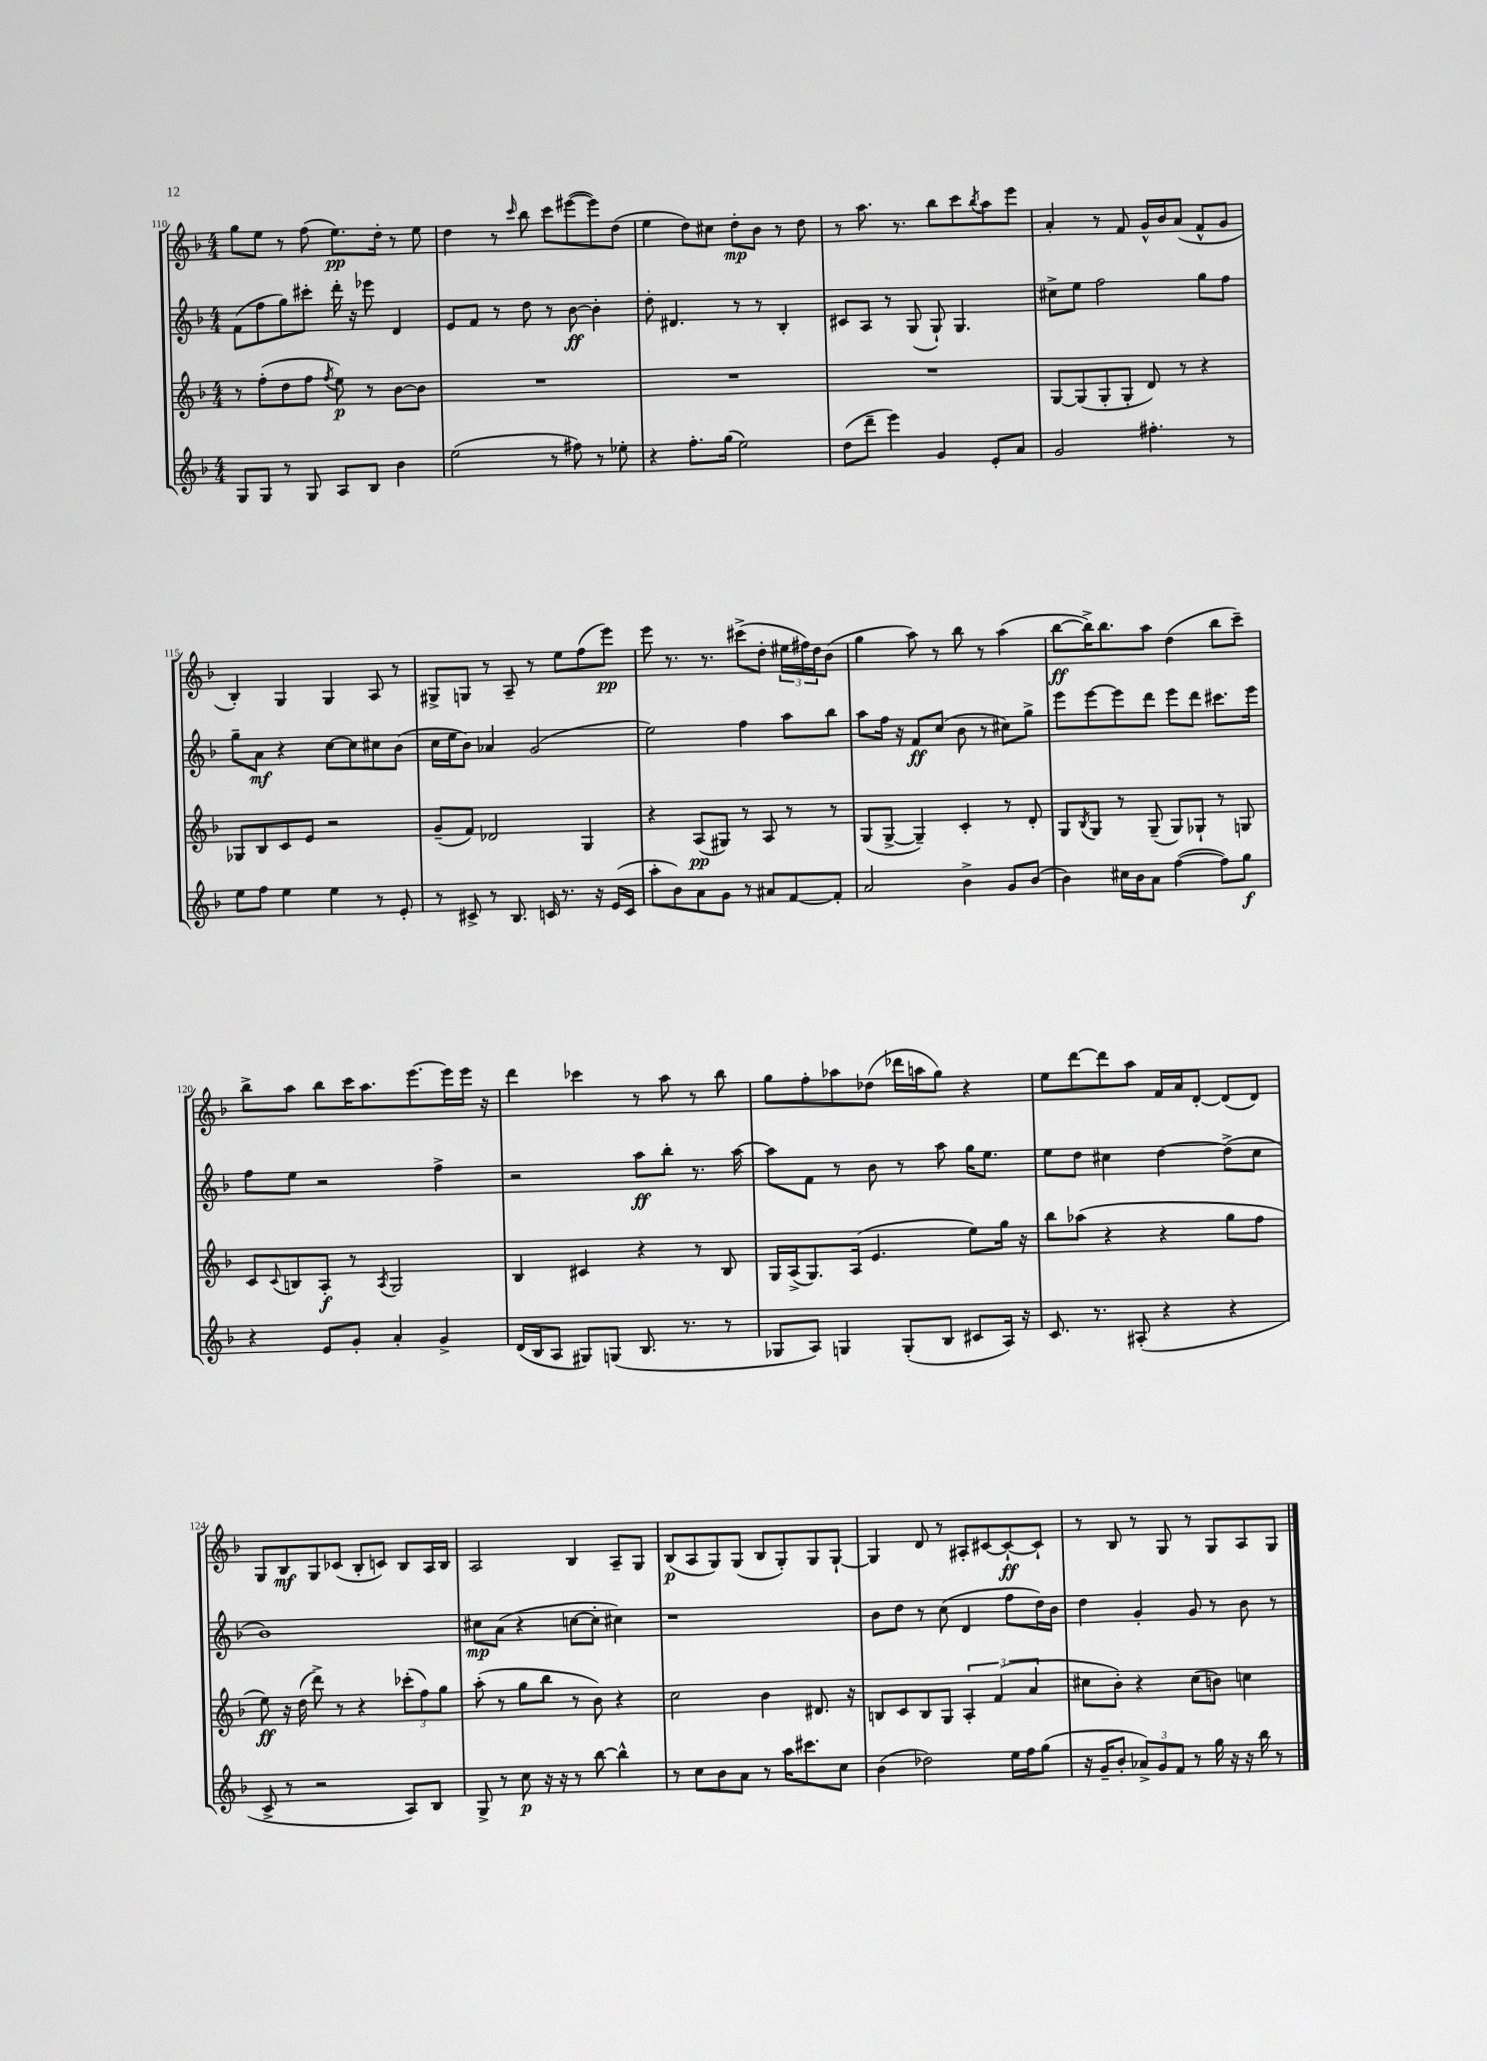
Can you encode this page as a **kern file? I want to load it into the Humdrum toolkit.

**kern	**kern	**kern	**kern
*staff4	*staff3	*staff2	*staff1
*clefG2	*clefG2	*clefG2	*clefG2
*k[b-]	*k[b-]	*k[b-]	*k[b-]
*M4/4	*M4/4	*M4/4	*M4/4
8G	8r	(8f	8gg
8G	(8ff'	8ff	8ee
8r	8dd	8gg)	8r
8G	8ff	8ccc#'	(8ff
.	8qff	.	.
8A	8ee)	16ddd'	8.ee)
.	.	16r	.
8B-	8r	8eee-	.
.	.	.	16dd'
4b-	[8b-	4d	8r
.	8b-]	.	8ee
=	=	=	=
(2ee	1r	8e	4dd
.	.	8f	.
.	.	8r	8r
.	.	.	16qqccc
.	.	8dd	8bb-
8r	.	8r	8ccc
8ff#)	.	[8b-	([8eee#
8r	.	4b-']	8eee#])
8ee-'	.	.	(8dd
=	=	=	=
4r	1r	8dd'	4ee
.	.	4.d#	.
8.ff'	.	.	8dd)
.	.	.	8cc#
(16gg	.	.	.
2ee)	.	8r	8dd'
.	.	8r	8b-
.	.	4B-'	8r
.	.	.	8dd
=	=	=	=
(8dd	1r	8c#	8r
8ddd~	.	8A	8.aa
4eee)	.	8r	.
.	.	.	8.r
.	.	(8G	.
4g	.	8G`)	8bb-
.	.	4.G	8ccc
.	.	.	8qbb-
8e'	.	.	8aa
8a	.	.	8eee
=	=	=	=
2g	[8G	8cc#^	4a'
.	(8G]	8ee	.
.	8G'	2ff	8r
.	8G'	.	8f
4.ff#'	8d)	.	16g^^
.	.	.	16b-
.	8r	.	(8a
.	4r	8gg	8f^^
8r	.	8ff	8g
=	=	=	=
8ee	8G-	8gg~	4B-')
8ff	8B-	8a	.
4ee	8c	4r	4G
.	8e	.	.
4ee	2r	[8cc	4G
.	.	8cc]	.
8r	.	8cc#	8A
8e'	.	(8b-	8r
=	=	=	=
8r	(8g~	16cc	8G#^
.	.	16ee	.
8c#^	8f)	8b-)	8G
8r	2d-	4a-	8r
8.B-	.	.	8A~
.	.	(2g	8r
16c	.	.	.
8.r	.	.	8ee
.	4G	.	(8ff
16r	.	.	.
(16e	.	.	8eee)
16c	.	.	.
=	=	=	=
8aa'	4r	2ee)	8eee
8b-)	.	.	8.r
8a	(8A	.	.
.	.	.	8.r
8g	8G#)	.	.
8r	8r	4ff	(8ccc#^
8a#	8A	.	8dd'
[8f	8r	8aa	24ee#
.	.	.	24ff#)
.	.	.	24dd
8f']	8r	8bb-	(8b-
=	=	=	=
2a	(8G	8aa	4gg
.	[8G^	16ff	.
.	.	16r	.
.	4G~])	8f	8aa)
.	.	(8cc	8r
4b-^	4c'	8b-	8bb-
.	.	8r	8r
8g	8r	8cc#)	(4aa
(8b-	8d'	8gg^	.
=	=	=	=
4b-)	8G	8eee	[8bb-
.	8qB-	.	.
.	8G	[8eee	16bb-^])
.	.	.	8.bb-
16cc#	8r	8eee]	.
16b-	.	.	.
8a	(8G~	8ddd	8aa
([4ff	8G)	8eee	(4dd
.	8G-`	8ddd	.
8ff])	8r	8.ccc#	8bb-
8gg	8G	.	8ccc~)
.	.	16eee	.
=	=	=	=
4r	8c	8ff	8bb-^
.	8qqc	.	.
.	8B	8ee	8aa
8e	8A'	2r	8bb-
8g'	8r	.	16ccc
.	.	.	8.aa
.	8qA	.	.
4a'	2G	.	.
.	.	.	[8.eee
4g^	.	4ff^	.
.	.	.	16eee]
.	.	.	16eee
.	.	.	16r
=	=	=	=
(16d	4B-	2r	4ddd
16B-	.	.	.
8A	.	.	.
8G#)	4c#	.	4ccc-
(8G	.	.	.
8.B-	4r	8aa	8r
.	.	8bb-'	8aa
8.r	.	.	.
.	8r	8.r	8r
8r	8B-	.	8bb-
.	.	[16aa	.
=	=	=	=
8G-	16G	8aa]	8gg
.	(16A^	.	.
8A)	8.G)	8f	8ff'
4G	.	8r	8aa-
.	(16A	.	.
.	4.e	8b-	(8dd-
(8G'	.	8r	16ddd-
.	.	.	16aa
8B-	.	8aa	8gg)
8c#	8ee)	16gg	4r
.	.	8.ee	.
16A)	16gg	.	.
16r	16r	.	.
=	=	=	=
8.c	8bb-	8ee	8ee
.	(8aa-	8dd	[8ddd
8.r	.	.	.
.	4r	4cc#	8ddd]
(8A#'	.	.	8aa
4r	4r	[4dd	16f
.	.	.	16a
.	.	.	[8d'
4r	8gg	(8dd^]	(8d]
.	8ff	8cc#	8d)
=	=	=	=
8c^	8ee)	1b-)	8G
8r	16r	.	8B-
.	(16dd	.	.
2r	8ddd^)	.	8G
.	8r	.	(8c-
.	4r	.	8B-'
.	.	.	8c)
8A)	(12ccc-'	.	8B-
.	12ff)	.	.
8B-	.	.	16A
.	12gg	.	.
.	.	.	16B-
=	=	=	=
8G^	(8aa'	8cc#	2A
8r	8r	(8a	.
8cc	8gg	4r	.
16r	8bb-	.	.
16r	.	.	.
8r	8r	[8cc	4B-
[8bb-	8b-)	8cc']	.
4bb-^^]	4r	4cc#)	8A~
.	.	.	8G
=	=	=	=
8r	2cc	1r	(8B-
8cc	.	.	8A
8b-	.	.	8G)
8a	.	.	(8G
8r	4b-	.	8B-
16aa	.	.	8G')
8.ccc#	.	.	.
.	8.d#	.	8G
8cc	.	.	[8G`
.	16r	.	.
=	=	=	=
(4b-	8B	8b-	4G]
.	8c	8dd	.
2dd-)	8B	8r	8d
.	8G	(8cc	8r
.	6A'	4d	8A#'
.	.	.	[8c#
.	(6f	.	.
16ee	.	8ff	8c#`_
16ff	.	.	.
.	6a	.	.
(8gg	.	16dd)	8c#`]
.	.	16b-	.
=	=	=	=
16r	8cc#	4dd	8r
16g~	.	.	.
8b-'	8b-')	.	8B-
12a-^)	4r	4g'	8r
12g	.	.	.
.	.	.	8G
12f	.	.	.
8r	(8cc#	8g	8r
16gg	8b)	8r	8G
16r	.	.	.
16r	4cc	8b-	8A
16bb-	.	.	.
8r	.	8r	8G
==	==	==	==
*-	*-	*-	*-
